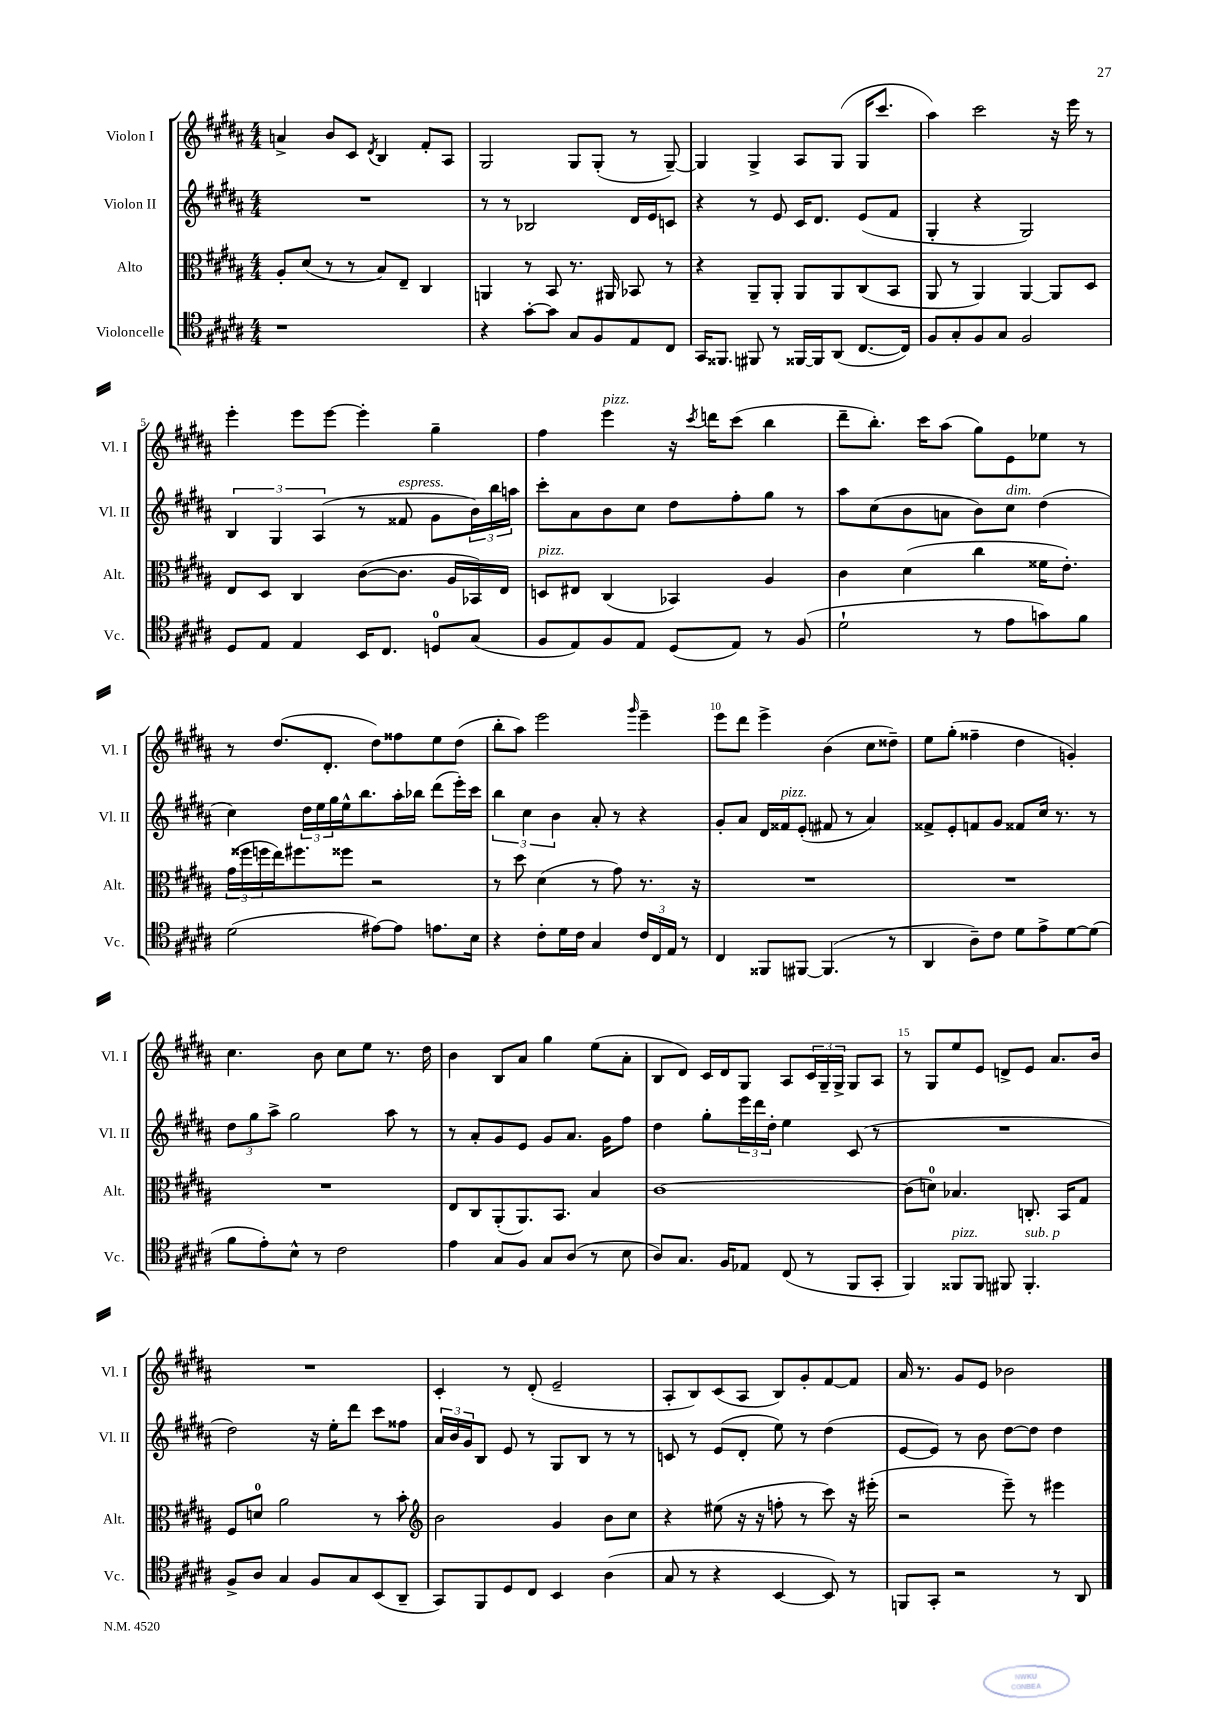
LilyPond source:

<<
\new StaffGroup <<
\new Staff = "s0" \with { instrumentName = "Violon I" shortInstrumentName = "Vl. I" } {
    \clef treble \key b \major \numericTimeSignature \time 4/4
    a'4-> b'8 cis'8 \acciaccatura { dis'8 } b4 fis'8-. ais8 |
    gis2 gis8 gis8-.( r8 gis8~--) |
    gis4 gis4-> ais8 gis8( gis16 cis'''8. |
    ais''4) cis'''2 r16 e'''16 r8 |
    e'''4-. e'''8 e'''8~ e'''4-. gis''4-- |
    fis''4 e'''4^\markup { \italic "pizz." } r16 \acciaccatura { cis'''8 } d'''16 cis'''8( b''4 |
    dis'''8-- b''8.-.) cis'''16 ais''8( gis''8) e'8 ees''8 r8 |
    r8 dis''8.( dis'8.-. dis''8) fisis''8 e''8 dis''8( |
    b''8-. ais''8) e'''2 \grace { gis'''16 } e'''4-- |
    e'''8 dis'''8 e'''4-> b'4( cis''8 disis''8--) |
    e''8 gis''8-.( fisis''4-- dis''4 g'4-.) |
    cis''4. b'8 cis''8 e''8 r8. dis''16 |
    b'4 b8 ais'8 gis''4 e''8( ais'8-. |
    b8 dis'8) cis'16 dis'16 gis8 ais8 \tuplet 3/2 { cis'16 gis16-- gis16-> } gis8 ais8 |
    r8 gis8 e''8 e'8 d'8-> e'8 ais'8. b'16 |
    R1 |
    cis'4-. r8 dis'8-.( e'2-- |
    ais8-. b8) cis'8( ais8 b8) gis'8-. fis'8~ fis'8 |
    ais'16 r8. gis'8 e'8 bes'2 \bar "|." |
}
\new Staff = "s1" \with { instrumentName = "Violon II" shortInstrumentName = "Vl. II" } {
    \clef treble \key b \major \numericTimeSignature \time 4/4
    R1 |
    r8 r8 bes2 dis'16 e'16 c'8 |
    r4 r8 e'8 cis'16 dis'8. e'8( fis'8 |
    gis4-. r4 gis2) |
    \tuplet 3/2 { b4 gis4 ais4( } r8 fisis'8^\markup { \italic "espress." } gis'8 \tuplet 3/2 { b'16) b''16 a''16 } |
    cis'''8-. ais'8 b'8 cis''8 dis''8 fis''8-. gis''8 r8 |
    ais''8 cis''8( b'8 a'8 b'8) cis''8^\markup { \italic "dim." } dis''4( |
    cis''4) \tuplet 3/2 { dis''16 e''16 gis''16 } e''16-^ b''8. ais''16-. bes''16 dis'''8( e'''16-.) cis'''16 |
    \tuplet 3/2 { b''4 cis''4 b'4 } ais'8-. r8 r4 |
    gis'8-. ais'8 dis'16 fisis'16^\markup { \italic "pizz." } e'8-.( fis'8 r8 ais'4) |
    fisis'8-> e'8-. f'8 gis'8 fisis'8 cis''16 r8. r8 |
    \tuplet 3/2 { dis''8 gis''8 ais''8-> } gis''2 ais''8 r8 |
    r8 ais'8-. gis'8 e'8 gis'8 ais'8. gis'16 fis''8 |
    dis''4 gis''8-. \tuplet 3/2 { e'''16 dis'''16 dis''16-. } e''4 cis'8( r8 |
    R1 |
    dis''2) r16 e''16-. dis'''8 cis'''8 fisis''8 |
    \tuplet 3/2 { ais'16 b'16 gis'16 } b8 e'8 r8 gis8 b8 r8 r8 |
    c'8 r8 e'8( dis'8-. e''8) r8 dis''4( |
    e'8~ e'8) r8 b'8 dis''8~ dis''8 dis''4 \bar "|." |
}
\new Staff = "s2" \with { instrumentName = "Alto" shortInstrumentName = "Alt." } {
    \clef alto \key b \major \numericTimeSignature \time 4/4
    ais8-. dis'8( r8 r8 b8) e8-- cis4 |
    a,4 r8 b,8 r8. ais,16 bes,8 r8 |
    r4 ais,8-- ais,8-. ais,8 ais,8 cis8( b,8 |
    ais,8 r8 ais,4) ais,4~ ais,8 dis8 |
    e8 dis8 cis4 cis'8~( cis'8. ais16 bes,16) e16 |
    d8^\markup { \italic "pizz." } eis8 cis4( bes,4) ais4 |
    cis'4 dis'4( cis''4 fisis'16 e'8.-.) |
    \tuplet 3/2 { gis'16( fisis''16 f''16 } e''16) fis''8. fisis''8 r2 |
    r8 dis''8 dis'4( r8 gis'8) r8. r16 |
    R1 |
    R1 |
    R1 |
    e8 cis8 ais,8-.( ais,8.) b,8. b4 |
    cis'1~ |
    cis'8( d'8-0) bes4. c8.-. b,16 gis8 |
    fis8 d'8-0 ais'2 r8 b'8-. |
    \clef treble b'2 gis'4 b'8 cis''8 |
    r4 eis''8( r16 r16 f''8-. r8 cis'''8) r16 eis'''16-.( |
    r2 e'''8--) r8 eis'''4 \bar "|." |
}
\new Staff = "s3" \with { instrumentName = "Violoncelle" shortInstrumentName = "Vc." } {
    \clef tenor \key b \major \numericTimeSignature \time 4/4
    r1 |
    r4 gis'8~-. gis'8 gis8 fis8 e8 cis8 |
    gis,16 fisis,8. fis,8 r8 fisis,16~ fisis,16 ais,8( cis8.~ cis16) |
    fis8 gis8-. fis8 gis8 fis2 |
    dis8 e8 e4 b,16 cis8. d8-0 gis8( |
    fis8 e8) fis8 e8 dis8( e8) r8 fis8( |
    dis'2-! r8 e'8 g'8) fis'8 |
    dis'2( eis'8~) eis'8 e'8. b16 |
    r4 cis'8-. dis'16 cis'16 gis4 \tuplet 3/2 { cis'16 cis16 e16 } r8 |
    cis4 fisis,8 fis,8~ fis,4.( r8 |
    ais,4 ais8--) cis'8 dis'8 e'8-> dis'8~ dis'8( |
    fis'8 e'8-.) b8-^ r8 cis'2 |
    e'4 gis8 fis8 gis8 ais8( r8 b8 |
    ais8) gis8. fis16 ees8 cis8( r8 fis,8 gis,8-. |
    fis,4) fisis,8^\markup { \italic "pizz." } fisis,8 fis,8 fis,4.-.^\markup { \italic "sub. p" } |
    fis8-> ais8 gis4 fis8 gis8 b,8( ais,8-- |
    gis,8) fis,8 dis8 cis8 b,4 ais4( |
    gis8 r8 r4 b,4~ b,8) r8 |
    f,8 gis,8-. r2 r8 ais,8 \bar "|." |
}
>>
>>
\layout { \context { \Score \override BarNumber.break-visibility = ##(#f #t #t) barNumberVisibility = #(every-nth-bar-number-visible 5) } }
